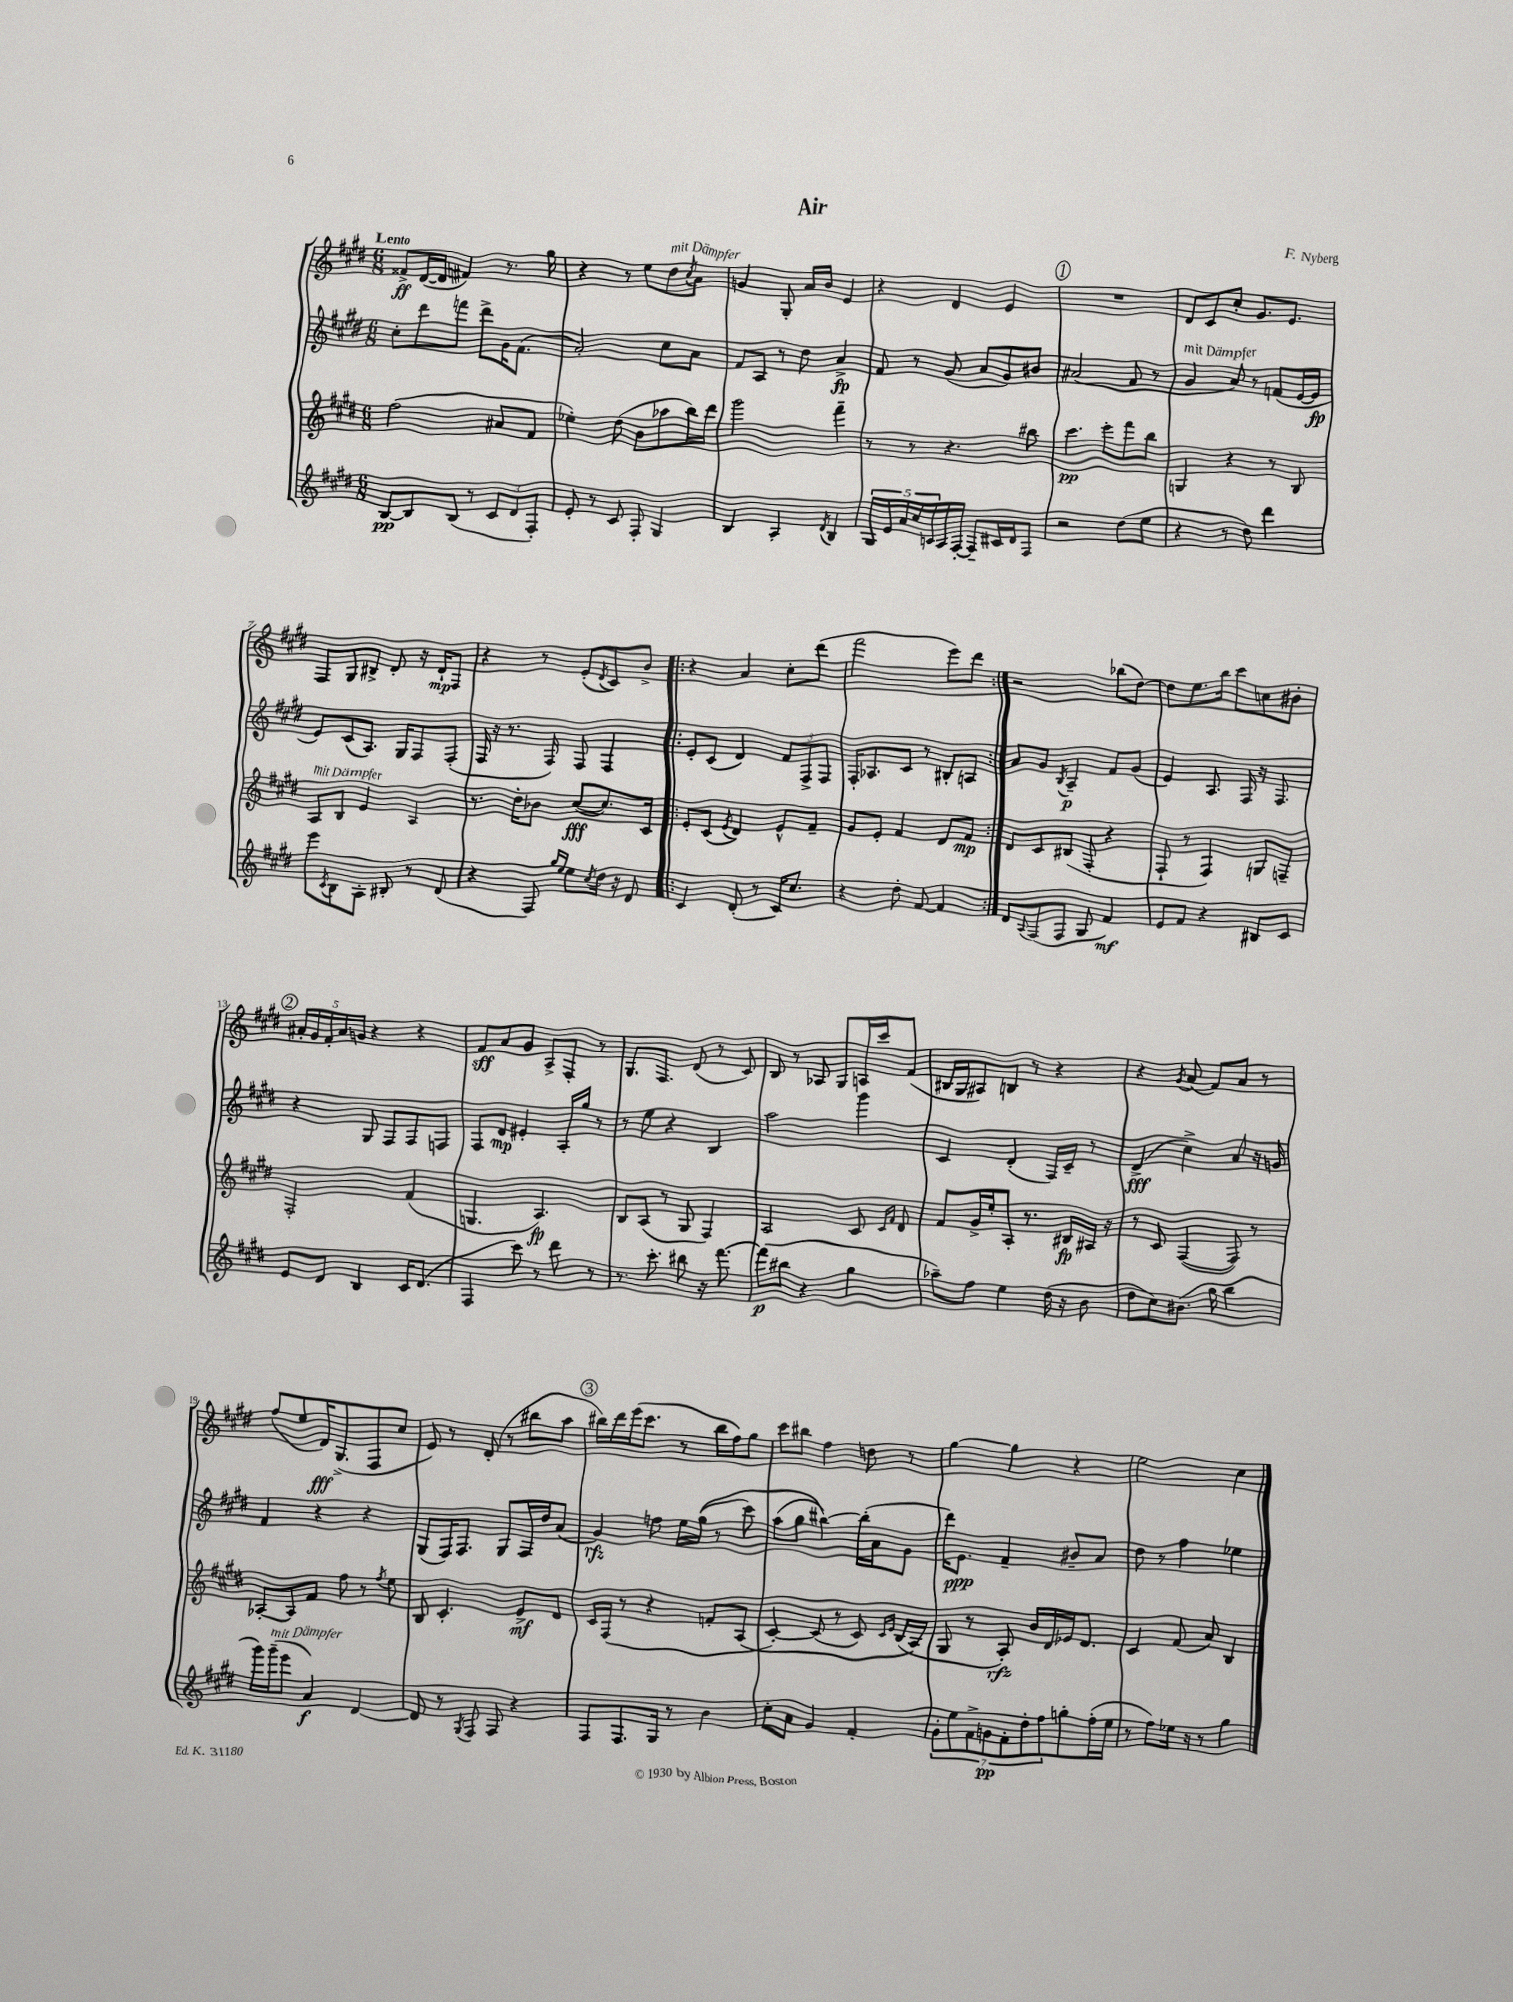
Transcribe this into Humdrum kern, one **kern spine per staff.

**kern	**dynam	**kern	**dynam	**kern	**dynam	**kern	**dynam
*part4	*part4	*part3	*part3	*part2	*part2	*part1	*part1
*staff4	*staff4	*staff3	*staff3	*staff2	*staff2	*staff1	*staff1
*clefG2	*	*clefG2	*	*clefG2	*	*clefG2	*
*k[f#c#g#d#]	*	*k[f#c#g#d#]	*	*k[f#c#g#d#]	*	*k[f#c#g#d#]	*
*M6/8	*	*M6/8	*	*M6/8	*	*M6/8	*
=1	=1	=1	=1	=1	=1	=1	=1
!	!	!	!	!	!	!LO:TX:a:B:t=Lento	!
[8B/L	pp	(2ff#\	.	8cc#'\L	.	8f##X^/L	ff
8B/]	.	.	.	8ddd#\	.	([16d#/L	.
.	.	.	.	.	.	16d#/JJ]	.
(8B/J	.	.	.	8fffn\J	.	4f#X/)	.
8r	.	.	.	8ddd#^\L	.	.	.
12c#/L	.	8a#X/L	.	16g#\K	.	8.r	.
.	.	.	.	(8.f#\J	.	.	.
12d#/	.	.	.	.	.	.	.
.	.	8f#/J	.	.	.	.	.
12F#'/J)	.	.	.	.	.	.	.
.	.	.	.	.	.	16gg#\	.
=2	=2	=2	=2	=2	=2	=2	=2
8e'/	.	4ee-X'\)	.	2a'/)	.	4r	.
8r	.	.	.	.	.	.	.
8c#/	.	(8dd#\	.	.	.	8r	.
8F#'/	.	8b\L	.	.	.	8ee\L	.
!	!	!	!	!	!	!LO:TX:a:i:t=mit Dämpfer	!
4G#/	.	8aa-X\	.	8cc#\L	.	8dd#\	.
.	.	.	.	.	.	8qcc#/	.
.	.	16bb\L)	.	8a\J	.	8a\J	.
.	.	16ddd#\JJ	.	.	.	.	.
=3	=3	=3	=3	=3	=3	=3	=3
4B/	.	2ggg#\	.	8f#/L	.	4gn/	.
.	.	.	.	8A/J	.	.	.
4A'/	.	.	.	8r	.	8G#'/	.
.	.	.	.	8dd#\	.	16a/LL	.
.	.	.	.	.	.	16b/JJ	.
8qd#/	.	.	.	.	.	.	.
4B/	.	4fff#~\	.	4a^/	fp	4e/	.
=4	=4	=4	=4	=4	=4	=4	=4
20G#/LL	.	8r	.	8f#/	.	4r	.
20e/	.	.	.	.	.	.	.
20a/	.	.	.	.	.	.	.
.	.	8r	.	8r	.	.	.
20cc#/	.	.	.	.	.	.	.
20cn/	.	.	.	.	.	.	.
16A/	.	4.r	.	(8g#/	.	4d#/	.
[16F#'/JJ	.	.	.	.	.	.	.
8F#~/L]	.	.	.	8a/L	.	.	.
16c#X/L	.	.	.	8g#/)	.	4e/	.
16d#/J	.	.	.	.	.	.	.
8F#/J	.	8bb#X\	.	8b#X/J	.	.	.
!!LO:REH:place=s1:t=1
=5	=5	=5	=5	=5	=5	=5	=5
2r	.	4.ccc#\	pp	(2a#X/	.	2.r	.
.	.	8eee'\L	.	.	.	.	.
(8dd#\L	.	8fff#\	.	8f#/	.	.	.
8ee\J	.	8bb\J	.	8r	.	.	.
=6	=6	=6	=6	=6	=6	=6	=6
!	!	!	!	!LO:TX:a:i:t=mit Dämpfer	!	!	!
4r	.	4Gn/	.	4g#/	.	8d#/L	.
.	.	.	.	.	.	8c#/	.
8r	.	4r	.	8a/)	.	8cc#'/J	.
8dd#\)	.	.	.	8r	.	8.g#/L	.
4ddd#\	.	8r	.	(8fn/L	.	.	.
.	.	.	.	.	.	8.e/J	.
.	.	8B/	.	[16e/L	.	.	.
.	.	.	.	16e/JJ]	fp	.	.
!!LO:LB:g=z
=7	=7	=7	=7	=7	=7	=7	=7
!	!	!LO:TX:a:i:t=mit Dämpfer	!	!	!	!	!
8eee\L	.	8A/L	.	8e/L)	.	8F#/L	.
8qc#/	.	.	.	.	.	.	.
8B\	.	8B/J	.	(8c#/	.	8G#/	.
8A'\J	.	4e/	.	8.A/J)	.	8B#X^/J	.
8B#X'/	.	.	.	.	.	8d#'/	.
.	.	.	.	16G#/KL	.	.	.
8r	.	4A/	.	8F#/	.	16r	.
.	.	.	.	.	.	16d#`/KL	mp
(8d#/	.	.	.	(8F#'/J	.	8F#/J	.
=8	=8	=8	=8	=8	=8	=8	=8
4r	.	8.r	.	16F#/	.	4r	.
.	.	.	.	16r	.	.	.
.	.	.	.	8.r	.	.	.
.	.	16dd#'\KL	.	.	.	.	.
8F#/)	.	8b-X\J	.	.	.	8r	.
.	.	.	.	16F#/)	.	.	.
16qqgg#/LL	.	.	.	.	.	.	.
16qqee/JJ	.	.	.	.	.	.	.
8ee\L	.	([8cc#/L	fff	8F#/	.	(8e'/L	.
8qcc#/	.	.	.	.	.	8qd#/	.
16dd#\Jk	.	8.cc#/])	.	4F#/	.	8c#/)	.
16r	.	.	.	.	.	.	.
8d#/	.	.	.	.	.	8b^/J	.
.	.	16c#/Jk	.	.	.	.	.
=9!|:	=9!|:	=9!|:	=9!|:	=9!|:	=9!|:	=9!|:	=9!|:
4c#/	.	8e'/L	.	8e'/L	.	4r	.
.	.	(8c#/J	.	(8c#/J	.	.	.
.	.	8qe/	.	.	.	.	.
(8d#'/	.	4d#/)	.	4d#/)	.	4a/	.
8r	.	.	.	.	.	.	.
16c#/KL)	.	8e^^/L	.	12f#/L	.	8cc#'\L	.
8.cc#/J	.	.	.	.	.	.	.
.	.	.	.	12F#^/	.	.	.
.	.	8f#~/J	.	.	.	(8ddd#\J	.
.	.	.	.	12F#/J	.	.	.
=10	=10	=10	=10	=10	=10	=10	=10
4r	.	8g#/L	.	16F#'/KL	.	2fff#\	.
.	.	.	.	8.A-X/	.	.	.
.	.	8e'/J	.	.	.	.	.
8dd#'\	.	4f#/	.	8c#/J	.	.	.
[8f#/	.	.	.	8r	.	.	.
4f#/]	.	8d#/L	.	8B#X'/L	.	8eee\L)	.
.	.	8f#/J	mp	8An/J	.	8ddd#\J	.
=11:|!	=11:|!	=11:|!	=11:|!	=11:|!	=11:|!	=11:|!	=11:|!
8d#/L	.	8d#/L	.	8a/L	.	2r	.
8qqA/	.	.	.	.	.	.	.
(8F#/	.	8c#/	.	8g#/J	.	.	.
.	.	.	.	8qB/	.	.	.
8F#/J	.	(8B#X/J	.	4A~/	p	.	.
8G#/	.	8F#'/	.	.	.	.	.
4f#/)	mf	4r	.	8f#/L	.	(8bb-X\L	.
.	.	.	.	(8g#/J	.	[8dd#\J)	.
=12	=12	=12	=12	=12	=12	=12	=12
8e/L	.	8F#`/	.	4e/)	.	8dd#\L]	.
8f#/J	.	8r	.	.	.	8.ee\	.
4r	.	4F#/)	.	8.A/	.	.	.
.	.	.	.	.	.	16bb\Jk	.
.	.	.	.	.	.	8ccc#\L	.
.	.	.	.	16F#/	.	.	.
8B#X/L	.	8Gn/L	.	16r	.	8ccn\	.
.	.	.	.	8.F#/	.	.	.
8c#/J	.	8Fn~/J	.	.	.	8b#X'\J	.
!!LO:LB:g=z
!!LO:REH:place=s1:t=2
=13	=13	=13	=13	=13	=13	=13	=13
8e/L	.	2F#'/	.	4r	.	20a#X'/LL	.
.	.	.	.	.	.	20g#/	.
.	.	.	.	.	.	20f#'/	.
8d#/J	.	.	.	.	.	.	.
.	.	.	.	.	.	20a#/	.
.	.	.	.	.	.	20gn/JJ	.
4B/	.	.	.	8G#/	.	4r	.
.	.	.	.	8F#/L	.	.	.
16c#/KL	.	(4f#/	.	8F#/	.	4r	.
(8.d#/J	.	.	.	.	.	.	.
.	.	.	.	8Fn/J	.	.	.
=14	=14	=14	=14	=14	=14	=14	=14
4F#/	.	4.Gn/	.	8F#/L	.	8f#/L	sff
.	.	.	.	8d#/J	mp	8a/	.
8ccc#\)	.	.	.	4e#X'/	.	8g#/J	.
8r	.	4.A/)	fp	.	.	8A^/L	.
8ddd#\	.	.	.	16A'/LL	.	8F#'/J	.
.	.	.	.	16gg#/JJ	.	.	.
8r	.	.	.	8r	.	8r	.
=15	=15	=15	=15	=15	=15	=15	=15
8.r	.	8B/L	.	8r	.	8.G#/L	.
.	.	(8A/J	.	8ee\	.	.	.
8.ccc#'\	.	.	.	.	.	8.F#/J	.
.	.	8r	.	4r	.	.	.
8bb#X\	.	8G#/	.	.	.	(8d#/	.
16r	.	4F#/)	.	4B/	.	8r	.
[8.fff#\	.	.	.	.	.	.	.
.	.	.	.	.	.	8c#/)	.
=16	=16	=16	=16	=16	=16	=16	=16
(8fff#\L]	p	2A/	.	2aa\	.	8B/	.
8bb#X\J	.	.	.	.	.	8r	.
4r	.	.	.	.	.	8A-X/	.
.	.	.	.	.	.	8G#/L	.
4gg#\	.	8c#/	.	4ggg#\	.	16An/L	.
.	.	.	.	.	.	16ccc#/J	.
.	.	16qqc#/LL	.	.	.	.	.
.	.	16qqf#/JJ	.	.	.	.	.
.	.	8d#/	.	.	.	(8f#/J	.
=17	=17	=17	=17	=17	=17	=17	=17
8aa-X~\L)	.	8f#/L	.	4c#/	.	16B#X/LL	.
.	.	.	.	.	.	16G#/J	.
8ff#\J	.	16g#^/L	.	.	.	8A#X/)	.
.	.	16ee'/J	.	.	.	.	.
4ee\	.	8A'/J	.	(4d#'/	.	8Bn/J	.
.	.	8.r	.	.	.	8r	.
(16dd#\	.	.	.	16F#/LL)	.	4r	.
16r	.	16B#X/LL	fp	16c#~/JJ	.	.	.
8b\	.	16A#X/JJ	.	8r	.	.	.
.	.	16r	.	.	.	.	.
=18	=18	=18	=18	=18	=18	=18	=18
8dd#\L	.	8r	.	(4d#^/	fff	4r	.
8cc#\)	.	8c#/	.	.	.	.	.
.	.	.	.	.	.	8qg#/	.
(8.b#X\J	.	([4F#/	.	4cc#^\)	.	(8a/	.
.	.	.	.	.	.	8f#/L)	.
16gg#\	.	.	.	.	.	.	.
4bb\	.	8F#/])	.	8a/	.	8a/J	.
.	.	8r	.	16r	.	8r	.
.	.	.	.	16gn/	.	.	.
!!LO:LB:g=z
=19	=19	=19	=19	=19	=19	=19	=19
16ggg#\LL)	.	[8A-X'/L	.	4f#/	.	(8ff#/L	.
!LO:TX:a:i:t=mit Dämpfer	!	!	!	!	!	!	!
(16ggg#~\J	.	.	.	.	.	.	.
8eee\J	.	8A-/]	.	.	.	8ee/	.
4a/)	f	8f#/J	.	4r	.	16d#/K)	fff
.	.	.	.	.	.	(8.G#^/	.
.	.	8ff#\	.	.	.	.	.
[4d#/	.	8r	.	4r	.	8F#/	.
.	.	8qff#/	.	.	.	.	.
.	.	8ee\	.	.	.	8cc#/J	.
=20	=20	=20	=20	=20	=20	=20	=20
8d#/]	.	8B/	.	(8G#/L	.	8e/)	.
8r	.	4.c#'/	.	16F#/K)	.	8r	.
.	.	.	.	8.F#/J	.	.	.
8qG#/	.	.	.	.	.	.	.
8F#/	.	.	.	.	.	(8d#'/	.
8F#/	.	.	.	8G#/L	.	8r	.
4r	.	8e^/L	mf	16F#/L	.	8bb#X\L	.
.	.	.	.	16dd#/J	.	.	.
.	.	8d#/J	.	(8a/J	.	8aa\J	.
!!LO:REH:place=s1:t=3
=21	=21	=21	=21	=21	=21	=21	=21
8F#/L	.	16c#/LL	.	4g#/)	rfz	16bb#X\LL)	.
.	.	(16F#/JJ	.	.	.	16ddd#\	.
8.F#/	.	8r	.	.	.	(16eee\J	.
.	.	.	.	.	.	8.ccc#\J	.
.	.	4r	.	8ffn\	.	.	.
16G#/Jk	.	.	.	.	.	.	.
8r	.	.	.	16ee\LL	.	8r	.
.	.	.	.	((16gg#\JJ	.	.	.
4b\	.	8fn'/L	.	8r	.	16bb#\LL	.
.	.	.	.	.	.	16ff#\J)	.
.	.	(8A/J	.	8ccc#\)	.	8gg#\J	.
=22	=22	=22	=22	=22	=22	=22	=22
8cc#'\L	.	[4c#'/)	.	(8aa\L	.	8ccc#\L	.
8a\J	.	.	.	8gg#\J	.	8bb#X\J	.
4g#/	.	(8c#/]	.	[4bb#X\))	.	4ff#\	.
.	.	8r	.	.	.	.	.
4f#'/	.	8c#/)	.	(16bb#'\LL]	.	8ddn\	.
.	.	.	.	16a\J	.	.	.
.	.	16qqc#/LL	.	.	.	.	.
.	.	16qqe/JJ	.	.	.	.	.
.	.	(16B/LL	.	8g#\J	.	8r	.
.	.	16A/JJ)	.	.	.	.	.
=23	=23	=23	=23	=23	=23	=23	=23
14g#'\L	.	8G#/	.	16ddd#\KL)	.	[4gg#\	.
.	.	.	.	8.e\J	ppp	.	.
14ee\	.	.	.	.	.	.	.
.	.	8r	.	.	.	.	.
14f#^\	.	.	.	.	.	.	.
14gn\	pp	.	.	.	.	.	.
.	.	8A'/)	rfz	4f#~/	.	4gg#\]	.
14f#'\	.	.	.	.	.	.	.
14dd#'\	.	.	.	.	.	.	.
.	.	16b/LL	.	.	.	.	.
14ff#\	.	.	.	.	.	.	.
.	.	16d#/	.	.	.	.	.
8ggn'\	.	16e-X/J	.	8b#X~/L	.	4r	.
.	.	8.d#/J	.	.	.	.	.
(16ff#'\L	.	.	.	8a/J	.	.	.
16ee\JJ	.	.	.	.	.	.	.
=24	=24	=24	=24	=24	=24	=24	=24
8r	.	4c#/	.	8dd#\	.	2ee\	.
8ff#\L)	.	.	.	8r	.	.	.
16ee-X\Jk	.	(8f#/	.	4ff#\	.	.	.
16r	.	.	.	.	.	.	.
8r	.	8a/)	.	.	.	.	.
4gg#\	.	4B/	.	4ee-X\	.	4cc#\	.
==	==	==	==	==	==	==	==
*-	*-	*-	*-	*-	*-	*-	*-
